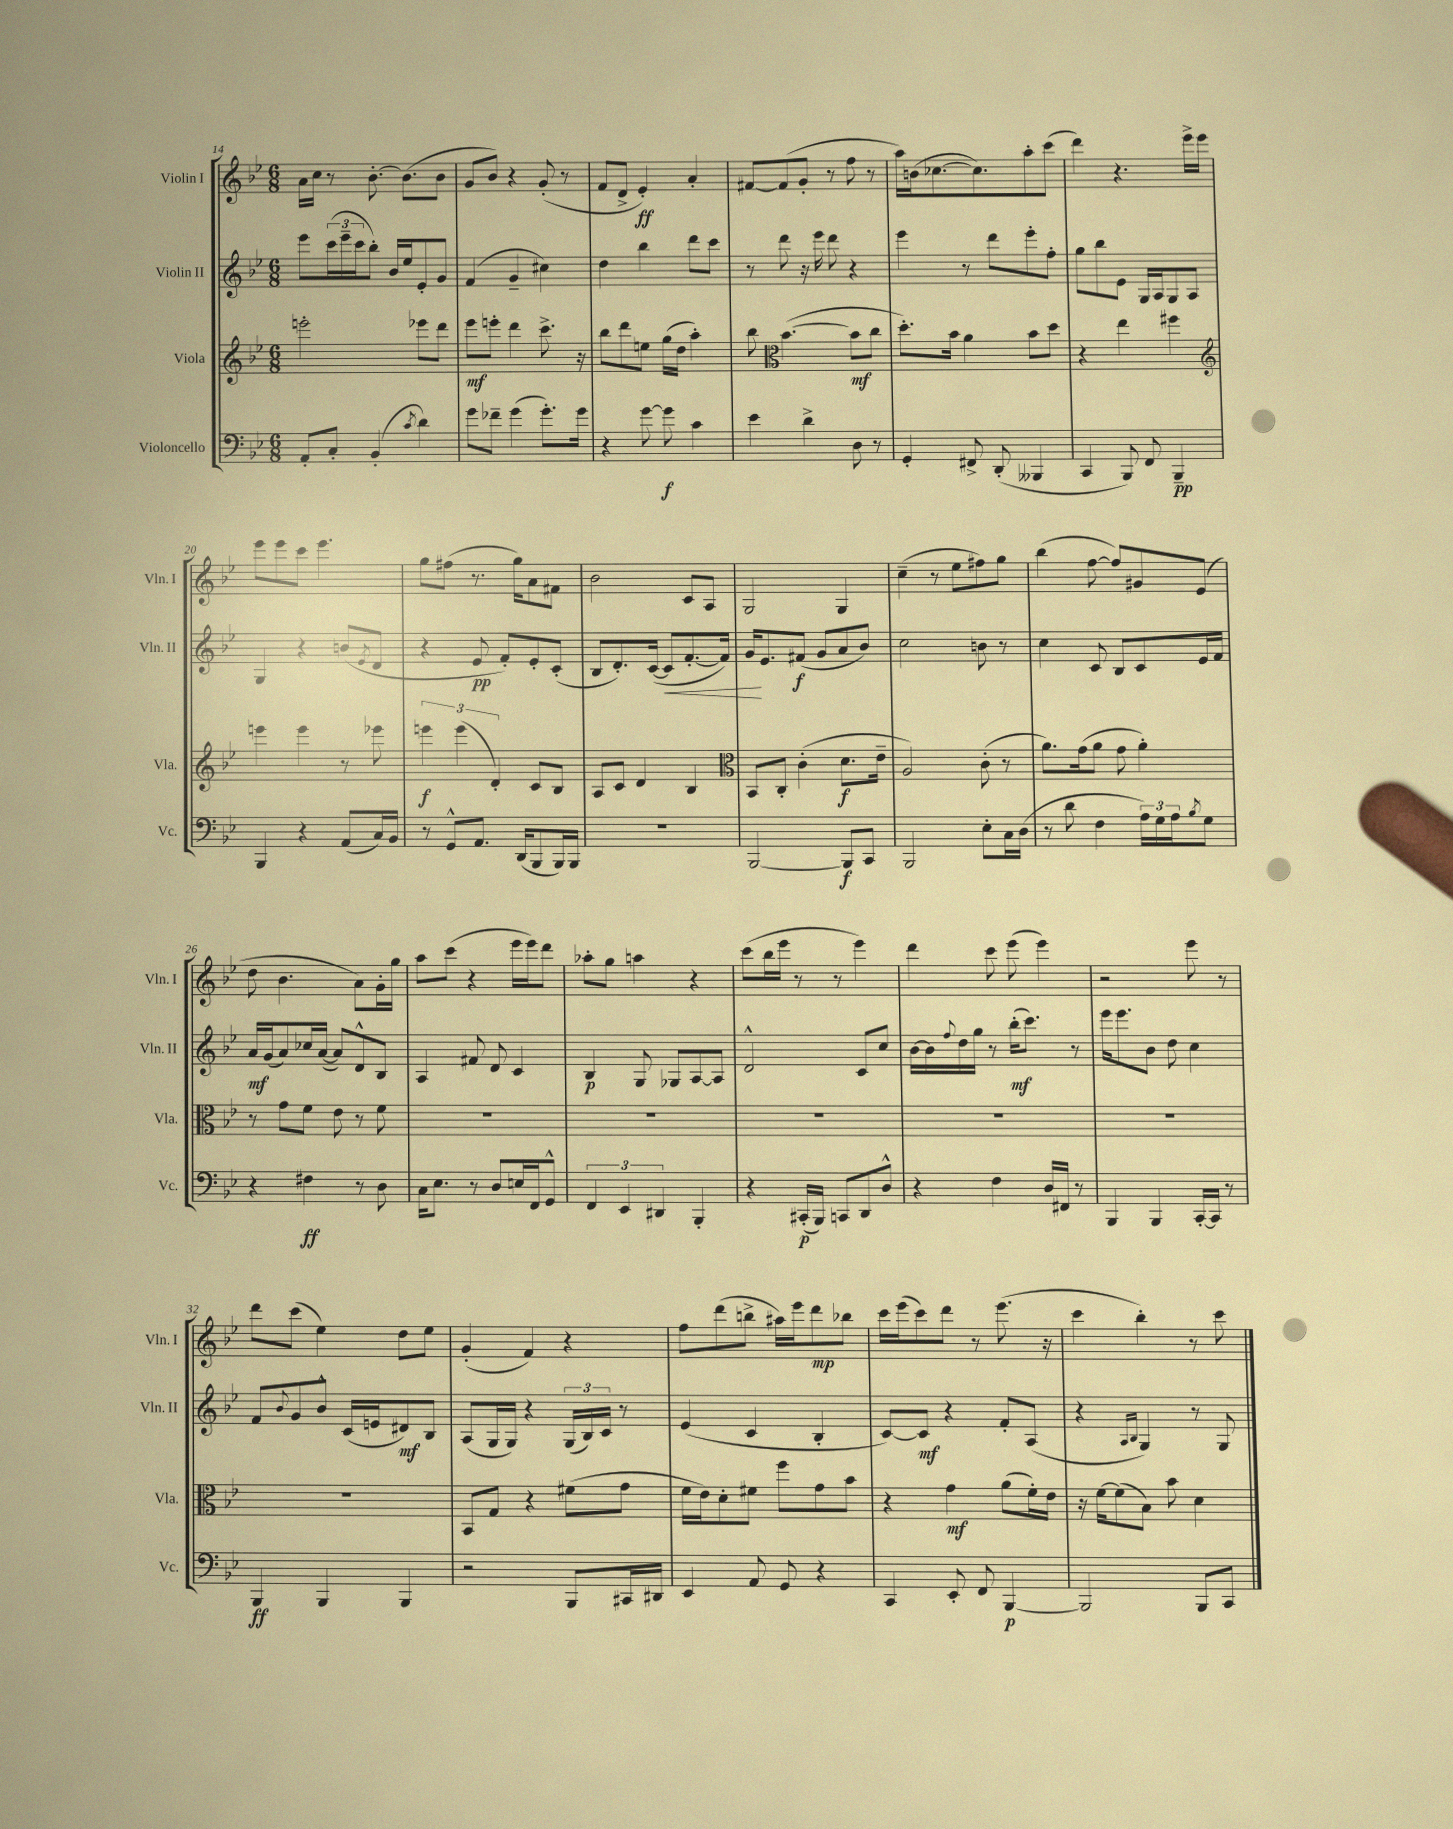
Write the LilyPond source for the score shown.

<<
\new StaffGroup <<
\new Staff = "s0" \with { instrumentName = "Violin I" shortInstrumentName = "Vln. I" } {
    \clef treble \key bes \major \numericTimeSignature \time 6/8
    a'16 c''16 r8 bes'8.~-. bes'8.( bes'8 |
    g'8 bes'8) r4 g'8-.( r8 |
    f'8 d'8-> ees'4-.\ff) a'4-. |
    fis'8~ fis'8( g'8-. r8 f''8 r8 |
    a''16) b'16( ces''8.~ ces''8.) a''8-. c'''8( |
    d'''4) r4. ees'''16-> ees'''16 |
    ees'''8 ees'''8 c'''8 ees'''4. |
    g''8 fis''8( r8. g''16) a'8 fis'8 |
    bes'2 c'8 a8 |
    g2 g4 |
    c''4--( r8 ees''8 fis''8) g''8 |
    bes''4( f''8~ f''8) gis'8 ees'8( |
    d''8 bes'4. a'8) g'16-. g''16 |
    a''8 c'''8( r4 ees'''16 ees'''16) d'''8 |
    aes''8-. g''8 a''4 r4 |
    c'''8( bes''16 ees'''16 r8 r8 ees'''4) |
    d'''4 c'''8 ees'''8( ees'''4) |
    r2 ees'''8 r8 |
    d'''8 c'''8( ees''4) d''8 ees''8 |
    g'4-.( f'4) r4 |
    f''8 d'''8( b''8-> ais''16) ees'''16 d'''8\mp bes''8 |
    c'''16 ees'''16( c'''8) d'''8 r8 ees'''8.( r16 |
    c'''4 bes''4-.) r8 c'''8 \bar "|." |
}
\new Staff = "s1" \with { instrumentName = "Violin II" shortInstrumentName = "Vln. II" } {
    \clef treble \key bes \major \numericTimeSignature \time 6/8
    ees'''8 \tuplet 3/2 { c'''16( ees'''16-- c'''16 } bes''8-.) bes'16 ees''16 ees'8-. g'8 |
    f'4( g'4-- cis''4) |
    d''4 bes''4 d'''8 c'''8 |
    r8 d'''8 r16 ees'''16 d'''8 r4 |
    ees'''4 r8 d'''8 ees'''8-. f''8-. |
    g''8 bes''8 ees'8 g16 a16 g8 a8 |
    g4 r4 b'8( \acciaccatura { ees'8 } d'8 |
    r4 ees'8\pp f'8-.) ees'8-. c'8-.( |
    bes8 d'8.-.) c'16~( c'8\< f'8.~-. f'16) |
    g'16\! ees'8. fis'8\f( g'8 a'8 bes'8) |
    c''2 b'8 r8 |
    c''4 c'8 bes8 c'8 ees'16 f'16 |
    a'16\mf g'16( a'8) ces''16 a'16~( a'8) d'8-^ bes8 |
    a4 fis'8 d'8 c'4 |
    bes4\p g8 ges8 a8~ a8 |
    d'2-^ c'8 c''8 |
    bes'16~ bes'16 \appoggiatura { f''8 } d''16 g''16 r8 bes''16-.\mf( c'''8.) r8 |
    ees'''16 ees'''8. bes'8 d''8 c''4 |
    f'8 \appoggiatura { bes'8 } g'8 bes'8-^ c'16( e'16 dis'8\mf) bes8 |
    a8( g16 g16) r4 \tuplet 3/2 { g16( bes16) c'16 } r8 |
    ees'4( c'4 bes4-. |
    c'8~) c'8\mf r4 f'8-. a8( |
    r4 \grace { a16 bes16 } g4) r8 g8 \bar "|." |
}
\new Staff = "s2" \with { instrumentName = "Viola" shortInstrumentName = "Vla." } {
    \clef treble \key bes \major \numericTimeSignature \time 6/8
    e'''2-. ees'''8 d'''8 |
    ees'''8\mf e'''8-. d'''4 c'''8.-> r16 |
    bes''8 d'''8 e''8 g''16( d''16 a''4-.) |
    bes''8 \clef alto bes'4.~( bes'8\mf c''8 |
    d''8.-.) bes'16 a'4 bes'8 d''8 |
    r4 ees''4 fis''4 |
    \clef treble e'''4 e'''4 r8 ees'''8 |
    \tuplet 3/2 { e'''4\f e'''4( d'4-.) } c'8 bes8 |
    a8 c'8 d'4 bes4 |
    \clef alto bes,8 c8-. c'4-.( d'8.\f ees'16-- |
    a2) c'8-.( r8 |
    a'8.) g'16( a'8 g'8 a'4-.) |
    r8 g'8 f'8 ees'8 r8 f'8 |
    R2. |
    R2. |
    R2. |
    R2. |
    R2. |
    R2. |
    bes,8 g8 r4 fis'8( g'8 |
    f'16 ees'16) d'8-. fis'8 f''8 g'8 bes'8 |
    r4 g'4\mf a'8( f'16-.) ees'16 |
    r16 f'16~ f'8( bes8) bes'8 d'4 \bar "|." |
}
\new Staff = "s3" \with { instrumentName = "Violoncello" shortInstrumentName = "Vc." } {
    \clef bass \key bes \major \numericTimeSignature \time 6/8
    a,8-. c8-. bes,4-.( \acciaccatura { c'8 } d'4) |
    g'8 fes'8-- g'4( g'8.-.) g'16 |
    r4 g'8~ g'8\f c'4 |
    ees'4 d'4-> d8 r8 |
    g,4-. fis,8-> d,8-.( beses,,4 |
    c,4 bes,,8) f,8 bes,,4--\pp |
    bes,,4 r4 a,8( c16) bes,16 |
    r8 g,8-^ a,8. d,16( bes,,8 bes,,16) bes,,16 |
    R2. |
    bes,,2~ bes,,8\f c,8 |
    bes,,2 ees8-. c16 d16( |
    r8 d'8 f4 \tuplet 3/2 { a16) g16 a16 } \acciaccatura { bes8 } g8 |
    r4 fis4\ff r8 d8 |
    c16 ees8. r8 d8 e16 f,16 g,8-^ |
    \tuplet 3/2 { f,4 ees,4 dis,4 } bes,,4-. |
    r4 cis,16-.\p( bes,,16) c,8 d,8 d8-^ |
    r4 f4 d16 fis,16 r8 |
    bes,,4 bes,,4 c,16~-. c,16 r8 |
    bes,,4\ff bes,,4 bes,,4 |
    r2 bes,,8 cis,16 dis,16 |
    ees,4 a,8 g,8 r4 |
    c,4 ees,8-. f,8 bes,,4~\p |
    bes,,2 bes,,8 c,8 \bar "|." |
}
>>
>>
\layout { \context { \Score currentBarNumber = #14 } }
